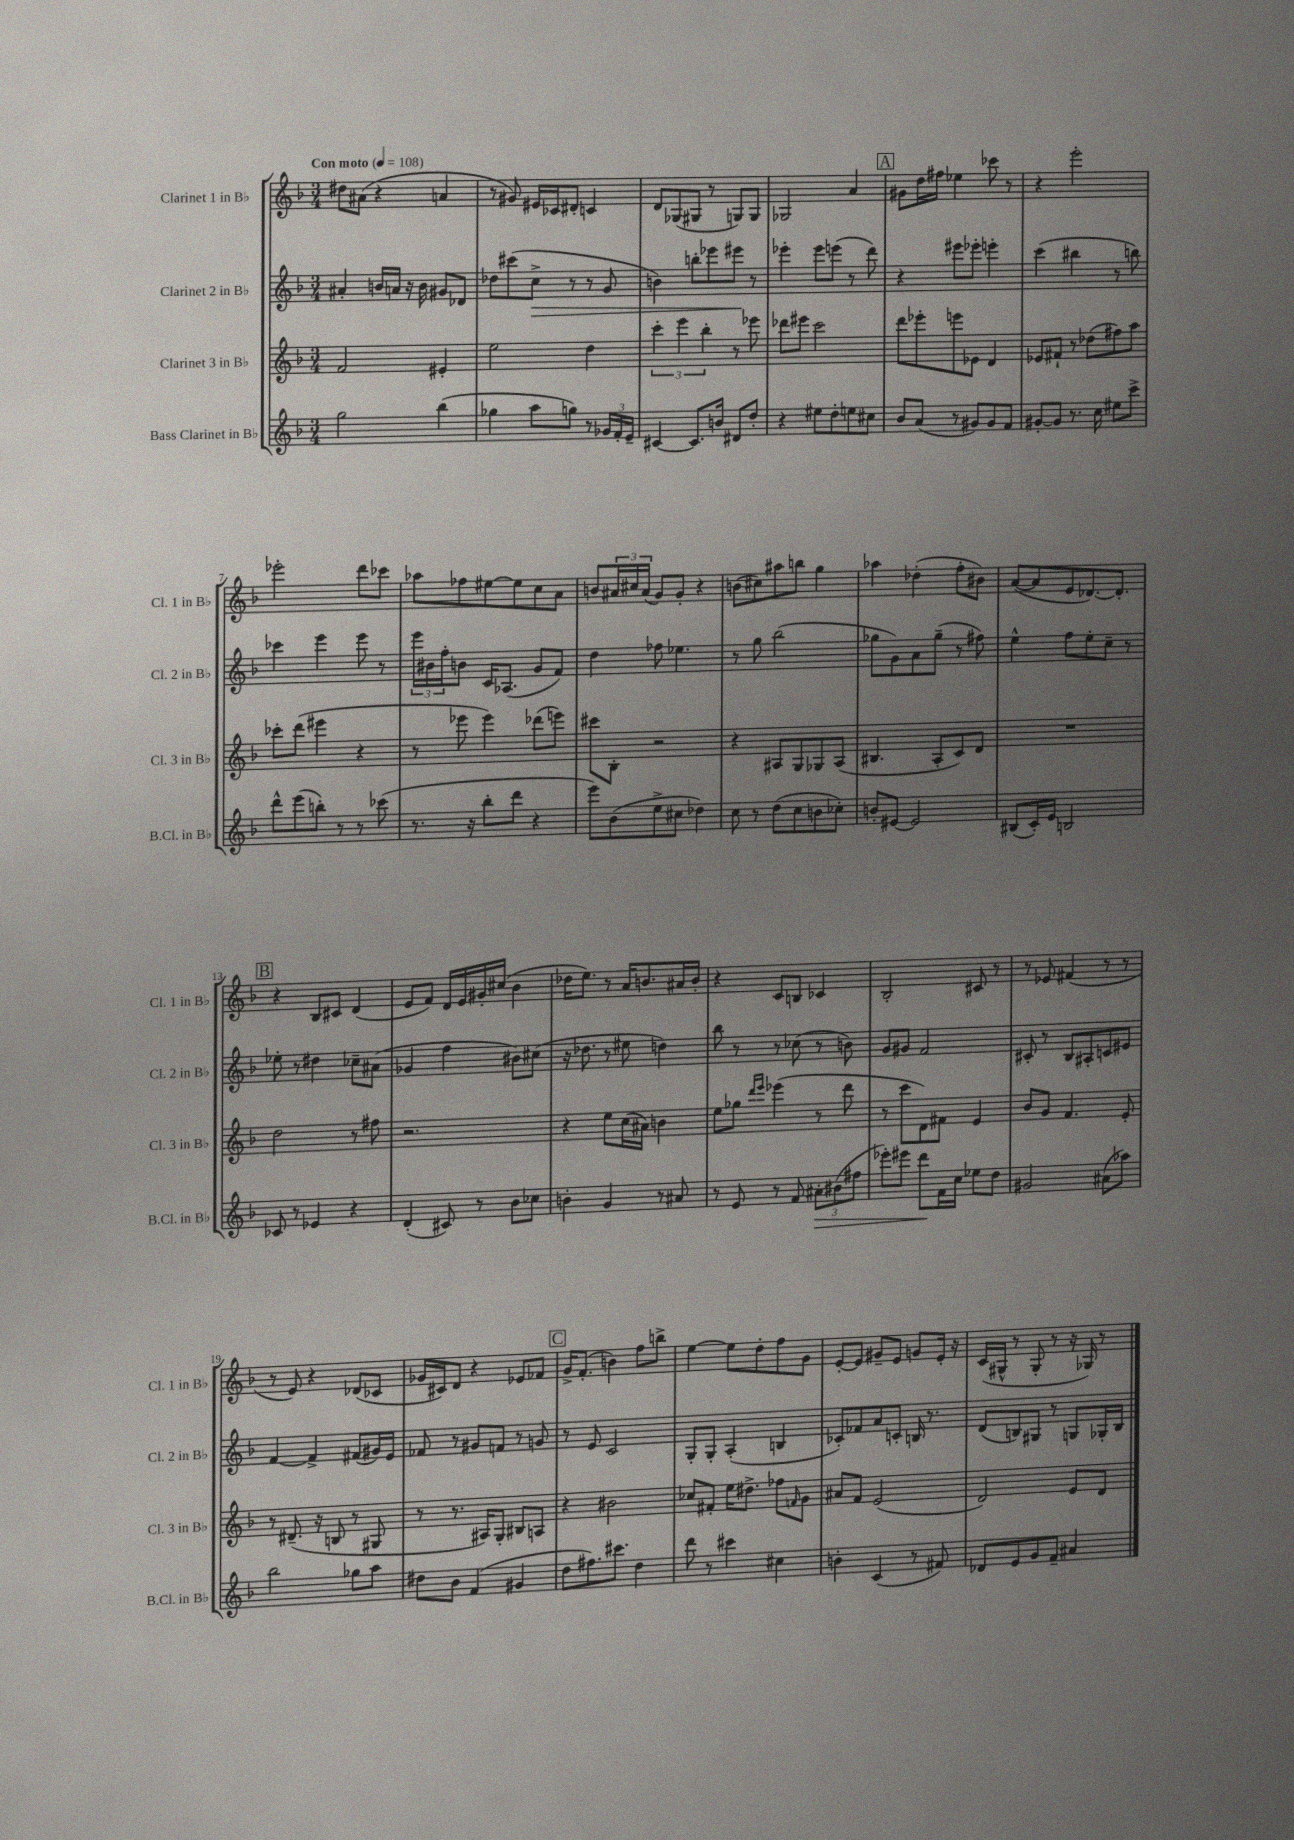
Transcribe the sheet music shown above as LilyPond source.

<<
\new StaffGroup <<
\new Staff = "s0" \with { instrumentName = "Clarinet 1 in Bb" shortInstrumentName = "Cl. 1 in Bb" } {
    \clef treble \key f \major \numericTimeSignature \time 3/4 \tempo "Con moto" 4 = 108
    dis''8 ais'8( r4 a'4 |
    r8 gis'8) eis'16 ces'16 dis'8-. c'4 |
    d'8 ges8( gis8 r8 g8) g8 |
    ges2 a'4 |
    \mark \markup { \box "A" } gis'8 d''16 fis''16 ees''4 ces'''8 r8 |
    r4 e'''2-. |
    ees'''2-. d'''8 ces'''8 |
    aes''8 fes''8 eis''8~ eis''8 c''8 a'8 |
    b'8 \tuplet 3/2 { ais'16 cis''16 ais'16( } g'8) g'8-. r4 |
    b'8( cis''8) ais''8 b''8 g''4 |
    aes''4 des''4-.( f''8-. bis'8) |
    a'8~( a'8 e'8 des'8.~) des'8.-. |
    \mark \markup { \box "B" } r4 bes8 cis'8 d'4( |
    e'8 f'8) d'16 e'16 gis'16-. cis''16( bes'4 |
    des''16 e''8.) r8 a'16 b'8. ais'16 b'16-. |
    r4 c'8 b8 ces'4 |
    bes2-. cis'8 r8 |
    r8 ees'8 fis'4( r8 r8 |
    r8 e'8) r4 des'8( ces'8 |
    ges'16 cis'16) d'8 r4 ees'8 fes'8 |
    \mark \markup { \box "C" } g'16-> f'8.-.( b'4) f''8 b''8-> |
    e''4~ e''8 d''8-. f''8 g'8 |
    e'8~-. e'8 gis'8-- e'8 g'8 e'16-. r16 |
    c'16( gis16-^ r8 gis8-. r8 r16 ges16) r8 \bar "|." |
}
\new Staff = "s1" \with { instrumentName = "Clarinet 2 in Bb" shortInstrumentName = "Cl. 2 in Bb" } {
    \clef treble \key f \major \numericTimeSignature \time 3/4
    ais'4-. b'16 a'16 r16 b'16 gis'8 des'8 |
    des''8 cis'''8( c''8->\> r8 r8 g'8 |
    b'4) b''8-. ees'''8 eis'''8\! r8 |
    ees'''4-. ees'''8 e'''8( r8 d'''8) |
    \mark \markup { \box "A" } r4 eis'''8 ees'''8-. e'''4-. |
    c'''4( bis''4 r8 b''8) |
    ces'''4 e'''4 e'''8 r8 |
    \tuplet 3/2 { e'''16 bis'16 f''16-. } b'8 c'16 aes8.( g'8 f'8) |
    d''4 fes''8 ees''4. |
    r8 g''8 bes''2( |
    ges''8 g'8) a'8 ges''8--( r8 fis''8) |
    e''4-^ f''8 e''8-. c''8-- r8 |
    \mark \markup { \box "B" } ees''8-. r8 dis''4 ces''8-- ais'8( |
    ges'4 f''4 bis'8) cis''8( |
    r16 des''8. r8 eis''8 d''4) |
    bes''8 r8 r8 ces''8( r8 b'8) |
    g'8 gis'8 f'2 |
    cis'8-. r8 bes8 ais8-. c'8 eis'8 |
    f'4~ f'4-> fis'8( gis'16) e'16 |
    fes'8 r8 gis'8 f'8 r8 g'8 |
    \mark \markup { \box "C" } r8 e'8 c'2 |
    g8-. g8-. a4-.( b4 |
    ces'8-.) fes'8 a'8 c'8-. b16 r8. |
    d'8( b8) gis8 r8 g8 ges16-. b16 \bar "|." |
}
\new Staff = "s2" \with { instrumentName = "Clarinet 3 in Bb" shortInstrumentName = "Cl. 3 in Bb" } {
    \clef treble \key f \major \numericTimeSignature \time 3/4
    f'2 eis'4-. |
    e''2 d''4 |
    \tuplet 3/2 { c'''4-. e'''4 bes''4-. } r8 ees'''8 |
    des'''8 eis'''8 c'''2 |
    \mark \markup { \box "A" } d'''8 ees'''8-. e'''8 ees'8 d'4 |
    ees'8 fis'8-! r8 des''8( fis''8) a''8 |
    ces'''8-. d'''8( eis'''4 r4 |
    r8 ees'''8 ees'''4) des'''8( e'''8) |
    cis'''8 bes8-. r2 |
    r4 ais8 g8 ges8 ais8( |
    bis4. a8-. c'8) d'8 |
    R2. |
    \mark \markup { \box "B" } d''2 r8 fis''8 |
    r2. |
    r4 e''8 c''16( ais'16) b'4 |
    e''8 ges''8 \grace { d'''16 e'''16 } ees'''4( r8 d'''8 |
    r8 c'''8 d'8) fis'8 e'4 |
    bes'8 g'8 f'4. e'8-. |
    r8 dis'8.--( r16 b8 r8 gis8 |
    r8 r8. ais16) g8-. bis8 a8 |
    \mark \markup { \box "C" } r4 bis'2 |
    ces''8 fis'8-. e''16 dis''8.-> fes''8 \grace { f'16 } g'8 |
    ais'8 f'8 e'2( |
    d'2) e'8 d'8 \bar "|." |
}
\new Staff = "s3" \with { instrumentName = "Bass Clarinet in Bb" shortInstrumentName = "B.Cl. in Bb" } {
    \clef treble \key f \major \numericTimeSignature \time 3/4
    g''2 bes''4( |
    ges''4 a''8 g''8) r8 \tuplet 3/2 { ges'16 f'16-. e'16-- } |
    cis'4~ cis'8. b'16 dis'8 d''8-. |
    r4 eis''8 d''8-. e''8 cis''8 |
    \mark \markup { \box "A" } bes'8 a'8( r8 gis'8) gis'8 f'8 |
    gis'8~-. gis'8 r8. c''16 eis''8 c'''8-> |
    d'''8-^ e'''8( b''8-.) r8 r8 ces'''8( |
    r8. r16 bes''8-. d'''8 r4 |
    e'''8) bes'8( e''8-> cis''8 des''4) |
    c''8 r8 d''8( c''8 b'8 ces''8-.) |
    b'8-. eis'8~ eis'2 |
    bis8( c'16-.) e'16 b2 |
    \mark \markup { \box "B" } ces'8 r8 ees'4 r4 |
    d'4-.( cis'8) r8 bes'8 ces''8 |
    b'4-. g'4 r8 ais'8 |
    r8 e'8 r8 f'8 \tuplet 3/2 { ais'8-.\> bis'8( fis''8 } |
    ees'''8-.) eis'''8 d'''8\! f'16 c''16 ees''8 d''8 |
    gis'2 ais'8( aes''8) |
    bes''2 ges''8 a''8 |
    dis''8 bes'8 f'4( gis'4 |
    \mark \markup { \box "C" } d''8 fis''8.) cis'''8. d''4 |
    d'''8 r8 cis'''4 cis''4 |
    b'4-. c'4( r8 fis'8) |
    des'8 e'8 g'8 f'8-- ais'4 \bar "|." |
}
>>
>>
